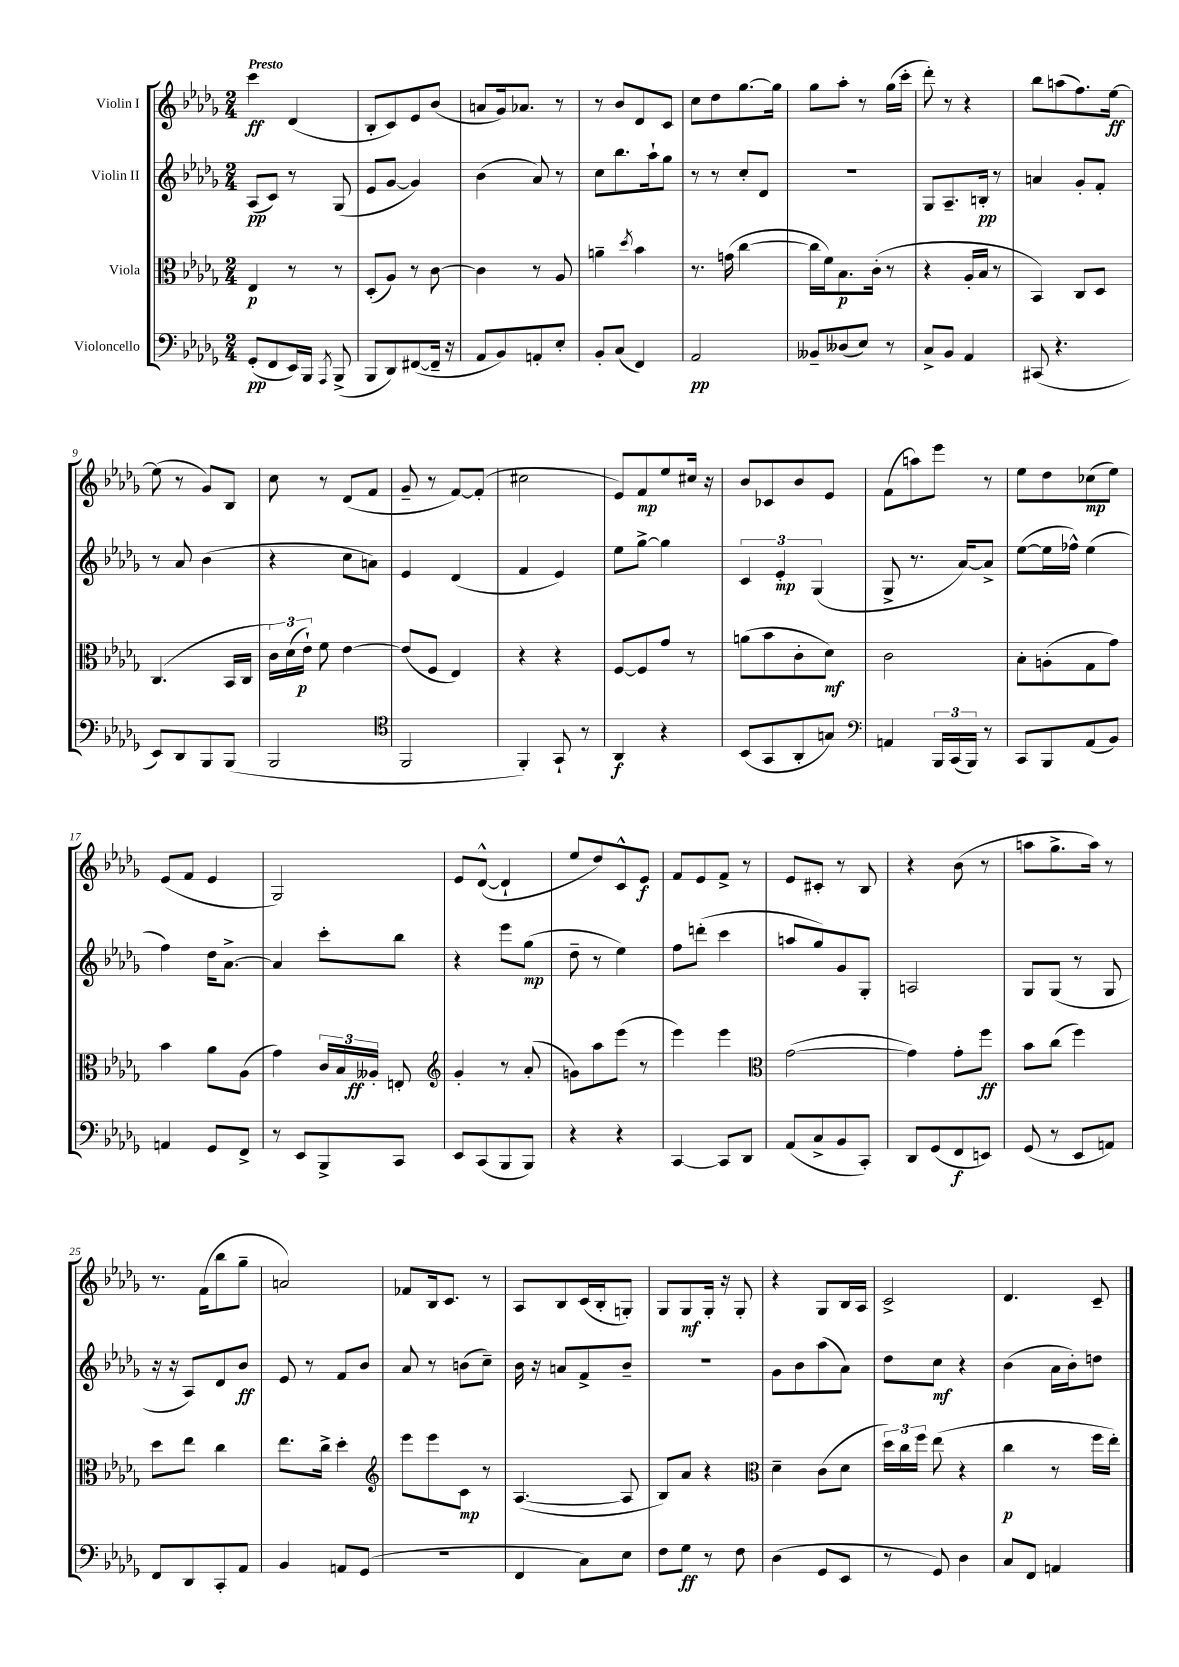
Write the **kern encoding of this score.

**kern	**kern	**kern	**kern
*staff4	*staff3	*staff2	*staff1
*clefF4	*clefC3	*clefG2	*clefG2
*k[b-e-a-d-g-]	*k[b-e-a-d-g-]	*k[b-e-a-d-g-]	*k[b-e-a-d-g-]
*M2/4	*M2/4	*M2/4	*M2/4
(8GG-'	4E-	(8A-	4ccc
8FF	.	8c)	.
16EE-)	8r	8r	(4d-
16BBB-	.	.	.
8qAAA-	.	.	.
(8BBB-^	8r	(8G-	.
=	=	=	=
8BBB-	(8D-'	8e-	8B-'
8DD-)	8A-)	[8g-	8c)
([8FF#	8r	4g-])	8e-
16FF#~]	[8c	.	(8b-
16r	.	.	.
=	=	=	=
8AA-	4c]	(4b-	8a
8BB-)	.	.	16g-)
.	.	.	8.a-
8AA'	8r	8a-)	.
8E-'	8A-	8r	8r
=	=	=	=
8BB-'	4a~	8cc	8r
(8C	.	8.bb-	8b-
.	8qdd-	.	.
4FF)	4b-	.	8d-
.	.	16aa-`	.
.	.	8gg-	8c
=	=	=	=
2AA-	8.r	8r	8cc
.	.	8r	8dd-
.	(16g	.	.
.	[4cc	8cc'	[8.gg-
.	.	8d-	.
.	.	.	16gg-]
=	=	=	=
8BB--~	16cc]	2r	8gg-
.	16f)	.	.
(8D--	8.B-	.	8aa-'
8E-)	.	.	8r
.	(16c'	.	.
8r	8r	.	(16gg-
.	.	.	16ccc'
=	=	=	=
8C^	4r	8G-	8ddd-')
8BB-	.	8.A-~	8r
4AA-	16A-'	.	4r
.	16B-	16B'	.
.	8r	8r	.
=	=	=	=
(8CC#	4BB-)	4a	8bb-
4.r	.	.	(8aa
.	8C	8g-'	8.ff)
.	8D-	8f'	.
.	.	.	[16ee-
=	=	=	=
8EE-)	(4.C	8r	(8ee-]
8DD-	.	8a-	8r
8BBB-	.	(4b-	8g-)
(8BBB-	16BB-	.	8B-
.	16C	.	.
=	=	=	=
2BBB-	24c)	4r	8cc
.	(24d-	.	.
.	24e-`)	.	.
.	8f	.	8r
.	[4e-	8cc	(8d-
.	.	8a)	8f
=	=	=	=
*clefC4	*	*	*
2FF	(8e-]	4e-	8g-~
.	8F	.	8r
.	4E-)	(4d-	[8f)
.	.	.	(8f']
=	=	=	=
4FF')	4r	4f	2cc#
8GG-`	4r	4e-)	.
8r	.	.	.
=	=	=	=
4AA-	[8F	8ee-	8e-)
.	8F]	[8gg-^	8f
4r	8g-	4gg-]	8ee-
.	8r	.	16cc#
.	.	.	16r
=	=	=	=
(8BB-	(8a	6c	8b-
8GG-	8b-	.	8c-
.	.	6e-'	.
8AA-'	8c'	.	8b-
.	.	(6G-	.
8G)	8d-)	.	8e-
=	=	=	=
*clefF4	*	*	*
4AA	2c	8G-^	(8f
.	.	8.r	8aa)
24BBB-	.	.	8eee-
(24CC	.	.	.
.	.	[16a-)	.
24BBB-)	.	.	.
8r	.	8a-^]	8r
=	=	=	=
8CC	8B-'	([8ee-	8ee-
8BBB-	(8A'	16ee-]	8dd-
.	.	16ff-^^)	.
(8AA-	8G-	(4ee-	(8cc-
8BB-)	8g-)	.	8ee-)
=	=	=	=
4AA	4b-	4ff)	(8e-
.	.	.	8f
8GG-	8a-	16dd-	4e-
.	.	[8.a-^	.
8FF^	(8A-	.	.
=	=	=	=
8r	4g-)	4a-]	2G-)
8EE-	.	.	.
8BBB-^	24c	8ccc'	.
.	24B-	.	.
.	24A--'	.	.
8CC	8E'	8bb-	.
=	=	=	=
*	*clefG2	*	*
8EE-	4g-'	4r	8e-
(8CC	.	.	([8d-^^
8BBB-	8r	8eee-	4d-`]
8BBB-)	(8a-'	(8gg-	.
=	=	=	=
4r	8g)	8dd-~	8ee-
.	8aa-	8r	8dd-)
4r	(8eee-	4ee-)	8c^^
.	8r	.	8e-
=	=	=	=
[4CC	4eee-)	8ff	8f
.	.	(8ddd'	8e-
8CC]	4eee-	4ccc	8f^
8DD-	.	.	8r
=	=	=	=
*	*clefC3	*	*
(8AA-	([2g-	8aa	8e-
8C^	.	8gg-)	8c#'
8BB-	.	8g-	8r
8CC')	.	8G-'	8B-
=	=	=	=
8DD-	4g-])	2A	4r
(8GG-	.	.	.
8FF	8g-'	.	(8b-
8EE)	8ff	.	8r
=	=	=	=
(8GG-	8b-	8G-	8aa
8r	(8cc	(8G-	8.gg-^
8EE-	4ff)	8r	.
.	.	.	16aa)
8AA)	.	8G-	8r
=	=	=	=
8FF	8dd-	16r	8.r
.	.	16r	.
8DD-	8ee-	8A-)	.
.	.	.	(16f
8CC'	4cc	8d-	8bb-
8AA-	.	8b-	8gg-~
=	=	=	=
4BB-	8.ee-	8e-	2a)
.	.	8r	.
.	16cc^	.	.
8AA	4dd-'	8f	.
(8GG-	.	8b-	.
=	=	=	=
*	*clefG2	*	*
2r	8eee-	8a-	8f-
.	8eee-	8r	16B-
.	.	.	8.c
.	8c	(8b	.
.	8r	8cc~)	8r
=	=	=	=
4FF	([4.A-	16b-	8A-
.	.	16r	.
.	.	8a	8B-
8C)	.	8f^	(16c
.	.	.	16B-'
8E-	8A-]	8b-~	8G')
=	=	=	=
8F	8B-)	2r	8G-
8G-	8a-	.	8G-
8r	4r	.	16G-'
.	.	.	16r
8F	.	.	8G-'
=	=	=	=
*	*clefC3	*	*
(4D-	4d-~	8g-	4r
.	.	8b-	.
8GG-	(8c	(8aa-	8G-
8EE-	8d-	8a-)	16B-
.	.	.	16A-
=	=	=	=
8r	24dd-)	8dd-	2c^
.	24cc	.	.
.	24ff	.	.
8GG-)	(8ee-	8cc	.
4D-	4r	4r	.
=	=	=	=
8C	4cc	(4b-	4.d-
8FF	.	.	.
4AA	8r	16a-	.
.	.	16b-')	.
.	16ff	8dd	8c~
.	16ee-')	.	.
==	==	==	==
*-	*-	*-	*-
